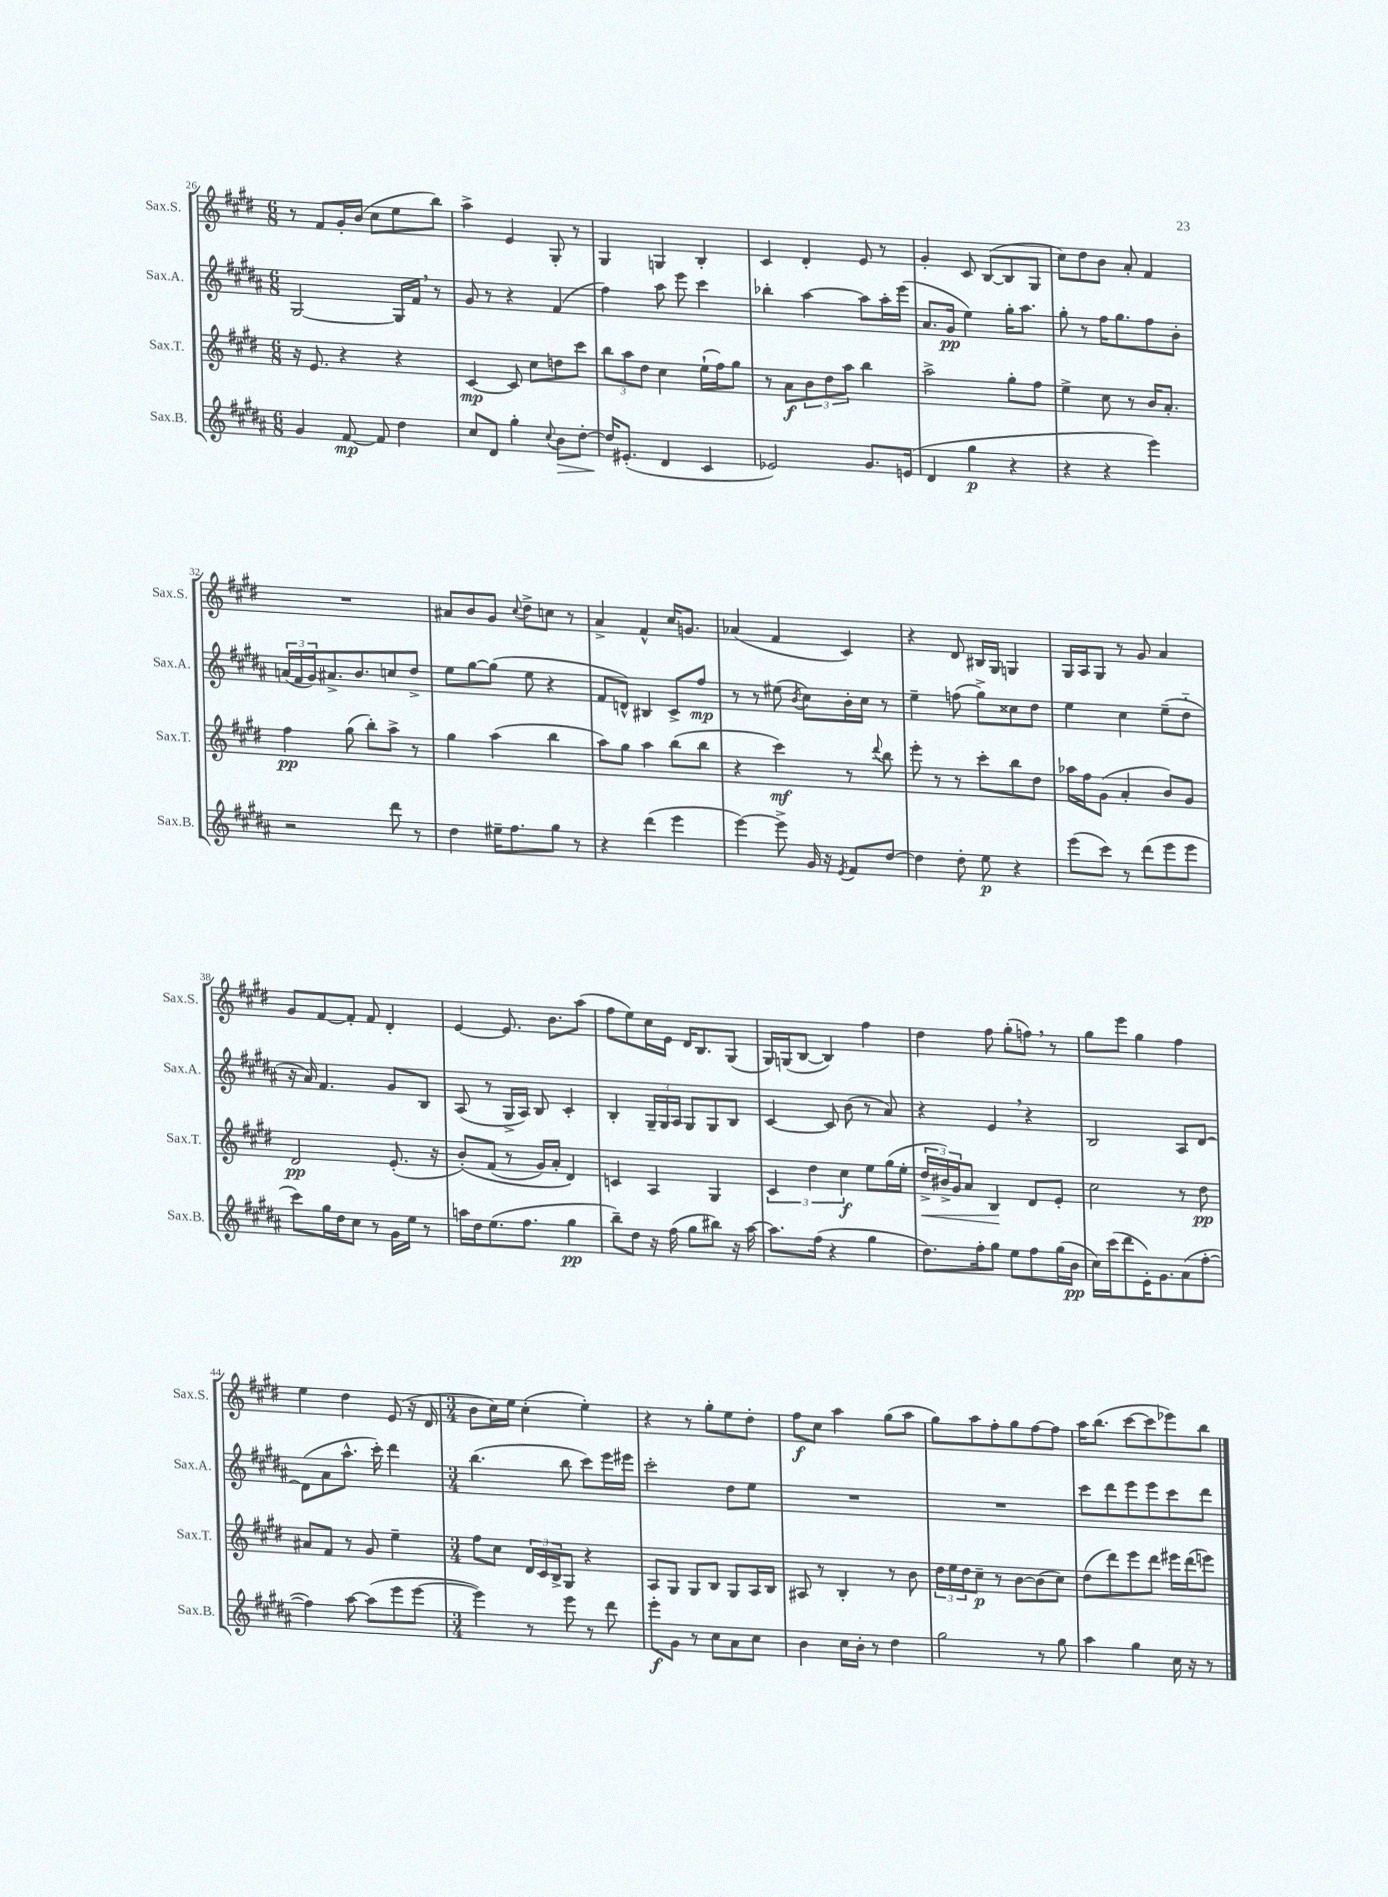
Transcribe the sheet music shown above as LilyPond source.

<<
\new StaffGroup <<
\new Staff = "s0" \with { instrumentName = "Sax.S." shortInstrumentName = "Sax.S." } {
    \clef treble \key e \major \numericTimeSignature \time 6/8
    r8 fis'8 gis'16-. b'16( cis''8 e''8 b''8) |
    a''4-> e'4 gis8-. r8 |
    gis4 g4 b4-. |
    cis'4 dis'4-. e'8 r8 |
    gis'4-. cis'8 b8~( b8 gis8 |
    cis''8) dis''8 b'8 a'8-. fis'4 |
    R2. |
    ais'8 b'8 gis'8 \appoggiatura { cis''8 } dis''8-> c''8 r8 |
    a'4-> fis'4-^ cis''16 g'8. |
    aes'4( fis'4 cis'4) |
    r4 dis'8 bis16 gis16 g4 |
    gis16 a16 gis8 r8 gis'8 a'4 |
    gis'8 fis'8~ fis'8-. fis'8 dis'4-. |
    e'4~ e'8. b'8. a''8( |
    fis''8 e''8) cis''16 e'16 dis'16 b8. gis8( |
    gis16) g16( b8~ b4) fis''4 |
    dis''4 fis''8 gis''8-.( f''8) \breathe r8 |
    gis''8 e'''8 gis''4 fis''4 |
    e''4 dis''4 e'8( r16 dis'16 |
    \numericTimeSignature \time 3/4 b'8 cis''16) e''16 cis''4-.( e''4-.) |
    r4 r8 gis''8-. e''8 dis''8-. |
    fis''8\f cis''8 a''4 gis''8( a''8 |
    gis''8) a''8 fis''8-. gis''8 fis''8~ fis''8 |
    a''16 b''8.( cis'''8~ cis'''8 ees'''8) b''8 \bar "|." |
}
\new Staff = "s1" \with { instrumentName = "Sax.A." shortInstrumentName = "Sax.A." } {
    \clef treble \key b \major \numericTimeSignature \time 6/8
    gis2~ gis16 fis'16 \breathe r8 |
    gis'8 r8 r4 fis'4( |
    fis''4) ais''8 e'''8 cis'''4 |
    bes''4-. ais''4~ ais''8 ais''16-. e'''16( |
    ais'8. gis'16\pp e''4) gis''16-. ais''8. |
    gis''8-. r8 fis''16 gis''8. fis''8 b'8-. |
    \tuplet 3/2 { a'16( fis'16 gis'16) } ais'8.-> b'8. c''8 dis''8-> |
    e''8 gis''8~ gis''8( e''8 r4 |
    fis'8 d'8-^) bis4 cis'8-> fis''8\mp |
    r8 r8 eis''8( \acciaccatura { b'8 } cis''8) b'16-. cis''16 r8 |
    e''4-- f''8( gis''8->) cisis''8 dis''8 |
    e''4 cis''4 e''8--( dis''8-_ |
    r16 ais'16) fis'4. gis'8 b8 |
    ais8( r8 gis16-> ais16) b8 cis'4-. |
    b4-. \tuplet 3/2 { gis16-- gis16 ais16 } gis8 gis8 b8 |
    cis'4~ cis'8 b'8( r8 ais'8) |
    r4 e'4 \breathe r4 |
    b2 ais8 dis'8~ |
    dis'8( ais'8 ais''8.-^ cis'''16-.) dis'''4 |
    \numericTimeSignature \time 3/4 b''4.( b''8 cis'''8) e'''16 eis'''16 |
    cis'''2-. dis''8 e''8 |
    R2. |
    R2. |
    cis'''8 dis'''8 e'''8 e'''8 cis'''8 dis'''8 \bar "|." |
}
\new Staff = "s2" \with { instrumentName = "Sax.T." shortInstrumentName = "Sax.T." } {
    \clef treble \key e \major \numericTimeSignature \time 6/8
    r16 e'8. r4 r4 |
    cis'4~\mp cis'8 cis''8 d''8 cis'''8 |
    \tuplet 3/2 { b''8 a''8 dis''8 } cis''4 e''16-!( fis''16) gis''8 |
    r8 a'8\f \tuplet 3/2 { b'8 dis''8 a''8 } b''4 |
    a''2-> gis''8-. fis''8 |
    e''4-> cis''8 r8 b'16 a'8.-. |
    fis''4\pp gis''8( b''8-.) a''8-> r8 |
    gis''4 a''4( b''4 |
    a''8) gis''8 a''4 b''8( b''8 |
    r4 cis'''4\mf) r8 \appoggiatura { dis'''8 } b''8 |
    e'''8-. r8 r8 cis'''8-. b''8 dis''8 |
    aes''16 fis''16 gis'8( a'4-. b'8) gis'8 |
    dis'2\pp e'8.-.( r16 |
    b'8-.)\( fis'8( r8 gis'16) a'16-. dis'4\) |
    c'4 a4 gis4 |
    \tuplet 3/2 { cis'4 dis''4 cis''4\f } e''8 gis''16( e''16-. |
    \tuplet 3/2 { dis''16->\< bis'16->) gis'16 } a'8 b4\! dis'8 e'8-. |
    cis''2 r8 dis''8\pp |
    ais'8 fis'8 r8 gis'8 e''4-- |
    \numericTimeSignature \time 3/4 fis''8 cis''8 \tuplet 3/2 { dis'16 cis'16 b16-> } gis8 r4 |
    a8 gis8 gis8 b8 gis8 a16 b16 |
    ais8 r8 b4-. r8 b'8 |
    \tuplet 3/2 { dis''16 e''16 dis''16 } cis''8--\p r8 b'8~ b'8( cis''8) |
    dis''8( dis'''8) e'''8 dis'''8 eis'''16 dis'''16( e'''8) \bar "|." |
}
\new Staff = "s3" \with { instrumentName = "Sax.B." shortInstrumentName = "Sax.B." } {
    \clef treble \key b \major \numericTimeSignature \time 6/8
    gis'4 fis'8~\mp fis'8 dis''4 |
    cis''8 dis'8 gis''4-. \appoggiatura { cis''8 } b'8\> dis''8~-. |
    dis''16\! eis'8.-.( dis'4 cis'4 |
    ees'2) gis'8. e'16( |
    dis'4 gis''4\p r4 |
    r4 r4 e'''4) |
    r2 dis'''8 r8 |
    dis''4 eis''16-- fis''8. gis''8 r8 |
    r4 dis'''4( e'''4 |
    e'''4~) e'''8-> gis'16 r16 \acciaccatura { e'8 } fis'8 dis''8~ |
    dis''4 dis''8-. e''8\p r4 |
    e'''8( cis'''8) r8 dis'''8( e'''8 e'''8 |
    cis'''8) gis''16 dis''16 cis''8 r8 gis'16 e''16 r8 |
    a''16 dis''16 e''8.( fis''8. gis''4\pp |
    b''8--) dis''8 r16 fis''16( gis''8 bis''8) r16 ais''16~ |
    ais''8. fis''16( r4 gis''4 |
    dis''8.) fis''16-. gis''8 e''8 fis''8 gis''16( b'16\pp |
    cis''16) cis'''16( dis'''8 e'16-.) gis'8. ais'8( fis''8~-. |
    fis''4) ais''8~ ais''8( e'''8 e'''8~ |
    \numericTimeSignature \time 3/4 e'''4) r8 e'''8 r8 dis'''8 |
    e'''8-.\f gis'8 r8 cis''8 ais'8 cis''8 |
    b'4 cis''16 b'16-. r8 dis''4 |
    gis''2 r8 gis''8 |
    ais''4 gis''4 cis''16 r16 r8 \bar "|." |
}
>>
>>
\layout { \context { \Score currentBarNumber = #26 } }
